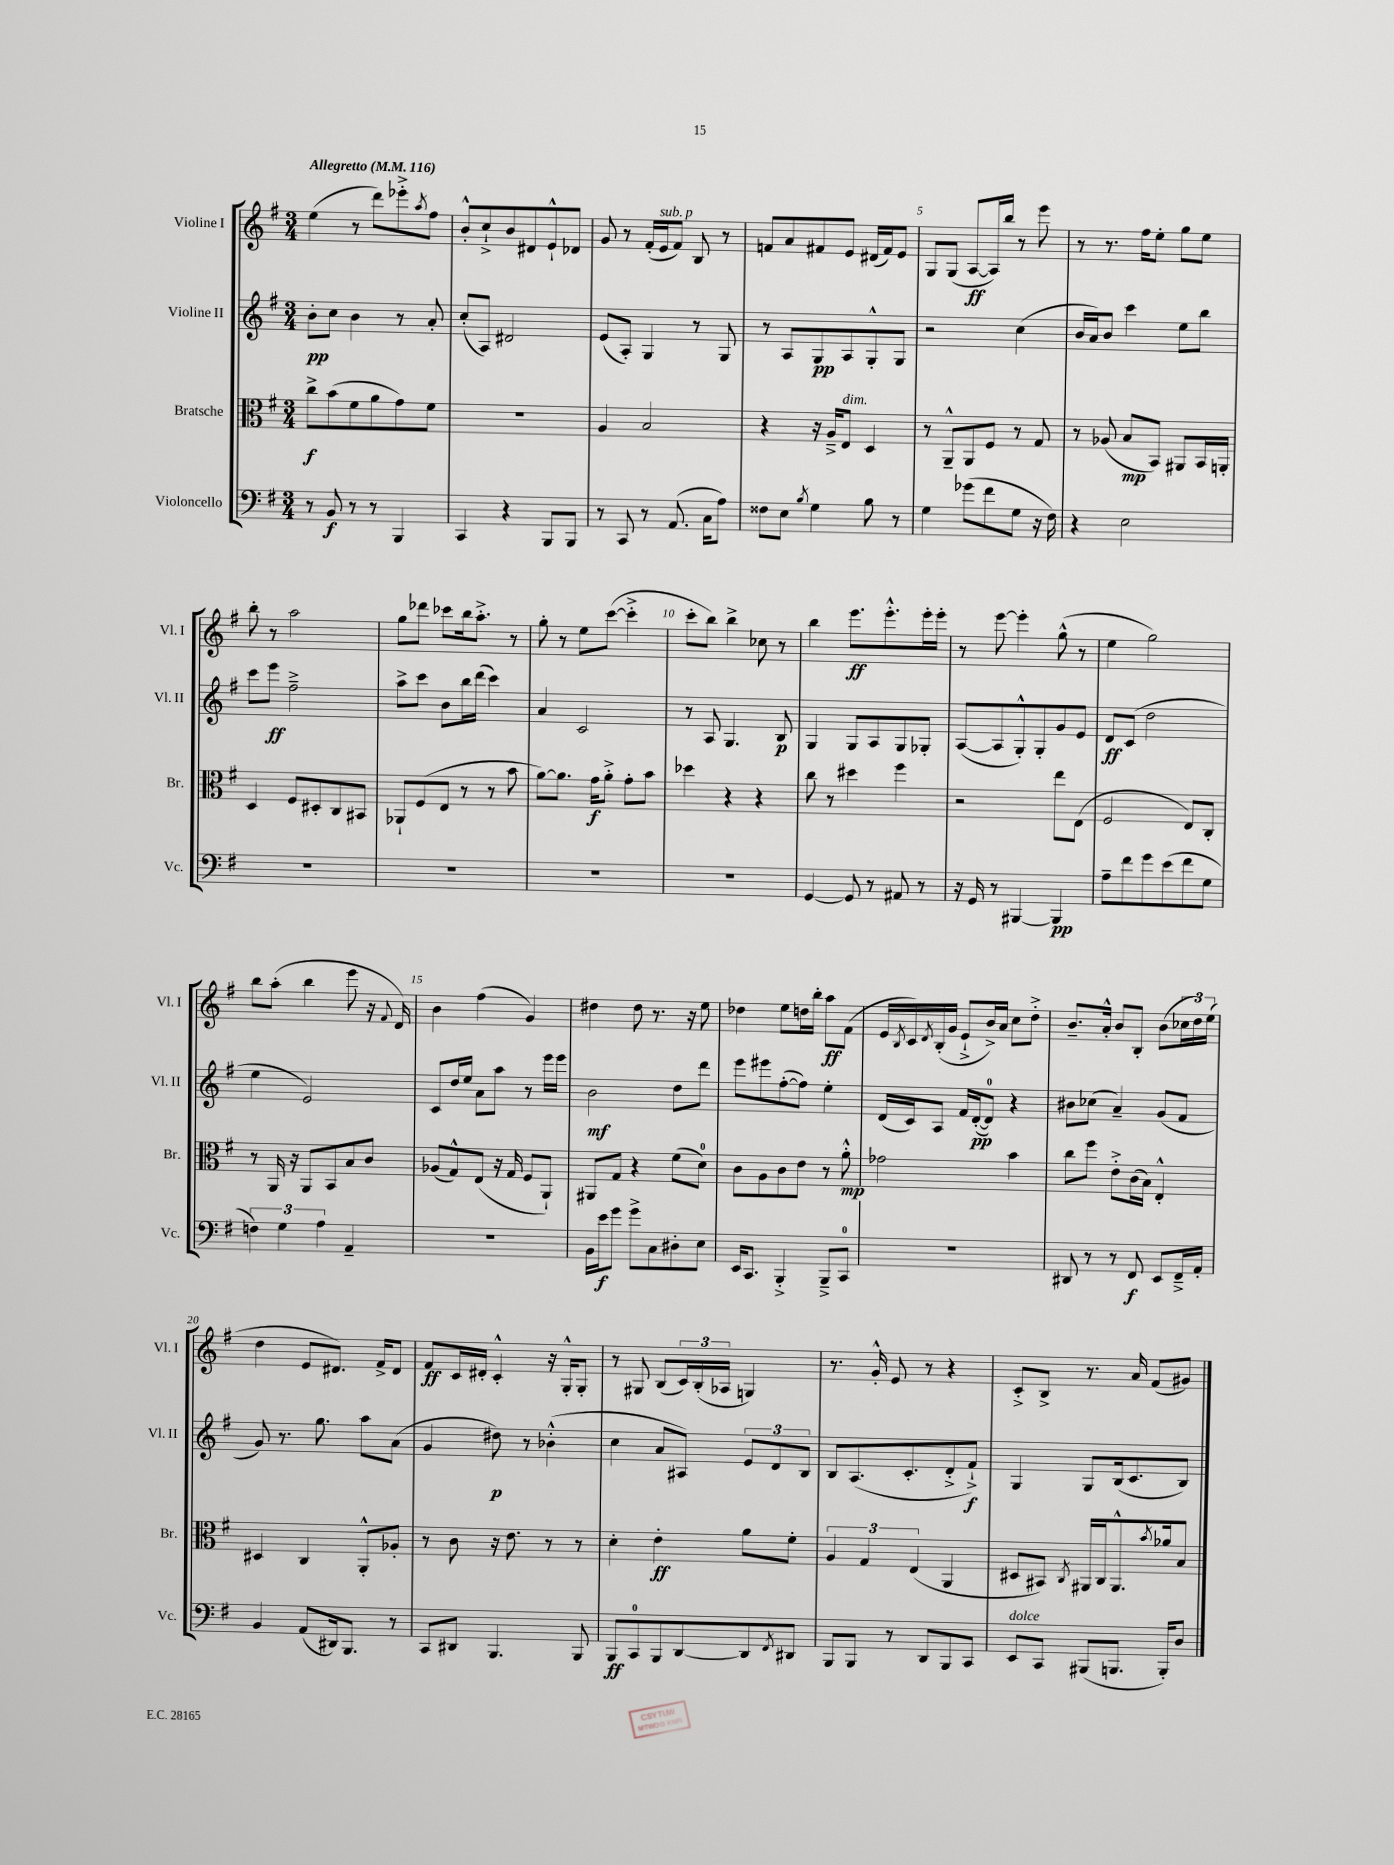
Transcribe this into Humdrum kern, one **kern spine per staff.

**kern	**kern	**kern	**kern
*staff4	*staff3	*staff2	*staff1
*clefF4	*clefC3	*clefG2	*clefG2
*k[f#]	*k[f#]	*k[f#]	*k[f#]
*M3/4	*M3/4	*M3/4	*M3/4
*MM116	*MM116	*MM116	*MM116
8r	8cc^	8b'	(4ee
8BB	(8b	8cc	.
8r	8f#	4b	8r
8r	8a	.	8ddd)
4BBB	8g)	8r	8eee-'^
.	.	.	8qaa
.	8f#	8a'	8ff#
=	=	=	=
4CC	2.r	(8cc'	8b'^^
.	.	8A)	8cc`^
4r	.	2d#	8b
.	.	.	8d#
8BBB	.	.	8e`^^
8BBB	.	.	8d-
=	=	=	=
8r	4A	(8e	8g
8CC	.	8A')	8r
8r	2B	4G	(16f#'
.	.	.	16e
(8.AA	.	.	8f#)
.	.	8r	8B
16C	.	.	.
8A)	.	8G	8r
=	=	=	=
8F##	4r	8r	8f
8E	.	8A	8a
8qB	.	.	.
4G	16r	8G	8f#
.	16A~^	.	.
.	8E	8A	8e
8B	4D	8G'^^	(16d#
.	.	.	16f#)
8r	.	8G	8e
=	=	=	=
4G	8r	2r	8G
.	8AA~^^	.	(8G
(8g-	8AA	.	[8A
8f#	8F#	.	16A])
.	.	.	16bb
8G	8r	(4cc	8r
16r	8G	.	8eee
16F#)	.	.	.
=	=	=	=
4r	8r	16b	8r
.	.	16a)	.
.	(8A-	8b	8.r
2E	8B	4ccc	.
.	.	.	16ff#
.	8BB)	.	8ee'
.	8AA#	8ee	8gg
.	16BB	8bb	8ee
.	16AA'	.	.
=	=	=	=
2.r	4D	8ccc	8bb'
.	.	8eee	8r
.	8F#	2ff#~^	2aa
.	8D#'	.	.
.	8C	.	.
.	8BB#	.	.
=	=	=	=
2.r	8AA-`	8aa^	8gg
.	(8F#	8ccc	8ddd-
.	8E	8b	8ccc-
.	8r	16bb	16bb
.	.	(16ddd	8.aa'^
.	8r	4ccc)	.
.	8b	.	8r
=	=	=	=
2.r	[8a)	4a	8gg'
.	8.a]	.	8r
.	.	2c	8ee
.	16g	.	.
.	8a'^	.	([8ccc
.	8g'	.	4ccc'^]
.	8b	.	.
=	=	=	=
2.r	4dd-	8r	8ccc'
.	.	8A	8bb)
.	4r	4.G	4bb^
.	4r	.	8cc-
.	.	8B	8r
=	=	=	=
[4GG	8cc	4G	4bb
.	8r	.	.
8GG]	4dd#	8G	8.eee
8r	.	8A	.
.	.	.	8.eee'^^
8AA#	4ff#	8G	.
8r	.	8G-'	16eee'
.	.	.	16eee'
=	=	=	=
16r	2r	([8A	8r
16GG	.	.	.
8r	.	8A]	[8eee
[4BBB#	.	8G'^^)	4eee']
.	.	8G'	.
4BBB#]	8ee	8g	(8gg^^
.	(8E	8e	8r
=	=	=	=
8A~	2F#	8d	4ee
8f#	.	(8c	.
8g	.	2dd	2gg)
(8e	.	.	.
8f#	8E)	.	.
8G	8C'	.	.
=	=	=	=
6F)	8r	4ee	8bb
.	16AA	.	(8aa'
6G	.	.	.
.	16r	.	.
.	8AA	2e)	4bb
6A	.	.	.
.	8BB	.	.
4AA~	8B	.	8eee
.	8c	.	16r
.	.	.	8qqf#
.	.	.	16d)
=	=	=	=
2.r	(8A-	8c	4b
.	8G^^)	16dd	.
.	.	16ee	.
.	(8E	8a	(4ff#
.	16r	8aa	.
.	16G	.	.
.	8F#	8r	4g)
.	8AA`)	16eee	.
.	.	16eee	.
=	=	=	=
16BB	8AA#	2b	4dd#
16e	.	.	.
8g	8G	.	.
8g^	4r	.	8dd#
8C	.	.	8.r
8D#'	(8f#	8dd	.
.	.	.	16r
8E	8d)	8ddd	8ee
=	=	=	=
16EE	8c	8eee	4dd-
8.CC	.	.	.
.	8A	8eee#	.
4BBB'^	8c	([8ff#'	8ee
.	8e	8ff#])	16dd
.	.	.	16bb'
8BBB~^	8r	4ee'	8aa
8CC	8a'^^	.	(8f#
=	=	=	=
2.r	2g-	(16d	16e
.	.	.	8qB
.	.	16c)	16c)
.	.	.	8qd
.	.	8A	(16B'
.	.	.	16g
.	.	16f#	8e`^
.	.	([16d'	.
.	.	8d])	16b^)
.	.	.	16a
.	4b	4r	8cc
.	.	.	8dd'^
=	=	=	=
8DD#	8cc	8b#	8.b~
8r	8ff#	(8cc-	.
.	.	.	16a'^^
8r	8e'^	4a~)	8b
8FF#	(16c	.	8B'
.	16B)	.	.
8EE	4E'^^	(8g	(8b
16FF#~^	.	8f#	24cc-
.	.	.	24dd)
16AA'	.	.	.
.	.	.	(24ee
=	=	=	=
4BB	4D#	8g)	4dd
.	.	8.r	.
(8AA	4C	.	8e
.	.	8.gg	.
16DD#)	.	.	8.d#)
8.BBB	.	.	.
.	8AA'^^	8aa	.
.	.	.	16f#^
8r	8A-'	(8a	8d#
=	=	=	=
8CC	8r	4g	8f#
8DD#	8c	.	16c
.	.	.	16d#'
4.BBB	16r	8dd#)	4c'^^
.	8.e	.	.
.	.	8r	.
.	8r	(4b-'^^	16r
.	.	.	16G'^^
8BBB	8r	.	8G'
=	=	=	=
8BBB	4d'	4cc	8r
8CC	.	.	8G#
8BBB	4e'	8a	(8B
[8DD	.	8A#)	24c)
.	.	.	(24B'
.	.	.	24A-
8DD]	8a	12e	4G)
.	.	12d	.
8qFF#	.	.	.
8DD#	8f#'	.	.
.	.	12B	.
=	=	=	=
8BBB	6A	8B	8.r
8BBB	.	(8.A	.
.	6G	.	.
.	.	.	16g'^^
8r	.	.	8e
.	.	8.c'	.
.	(6E	.	.
8DD	.	.	8r
8BBB	4AA	8d'^	4r
8CC	.	8f#`^)	.
=	=	=	=
8EE	8D#	4G	8c'^
8CC	8BB#)	.	8B^
.	8qC	.	.
(8BBB#	16AA#	8G	8.r
.	16C	.	.
8.BBB	8.AA#^^	(16B	.
.	.	8.c	16a
.	.	.	(8f#
.	8qb	.	.
16BBB')	16a-	.	.
8D	8B	8B)	8g#)
==	==	==	==
*-	*-	*-	*-
